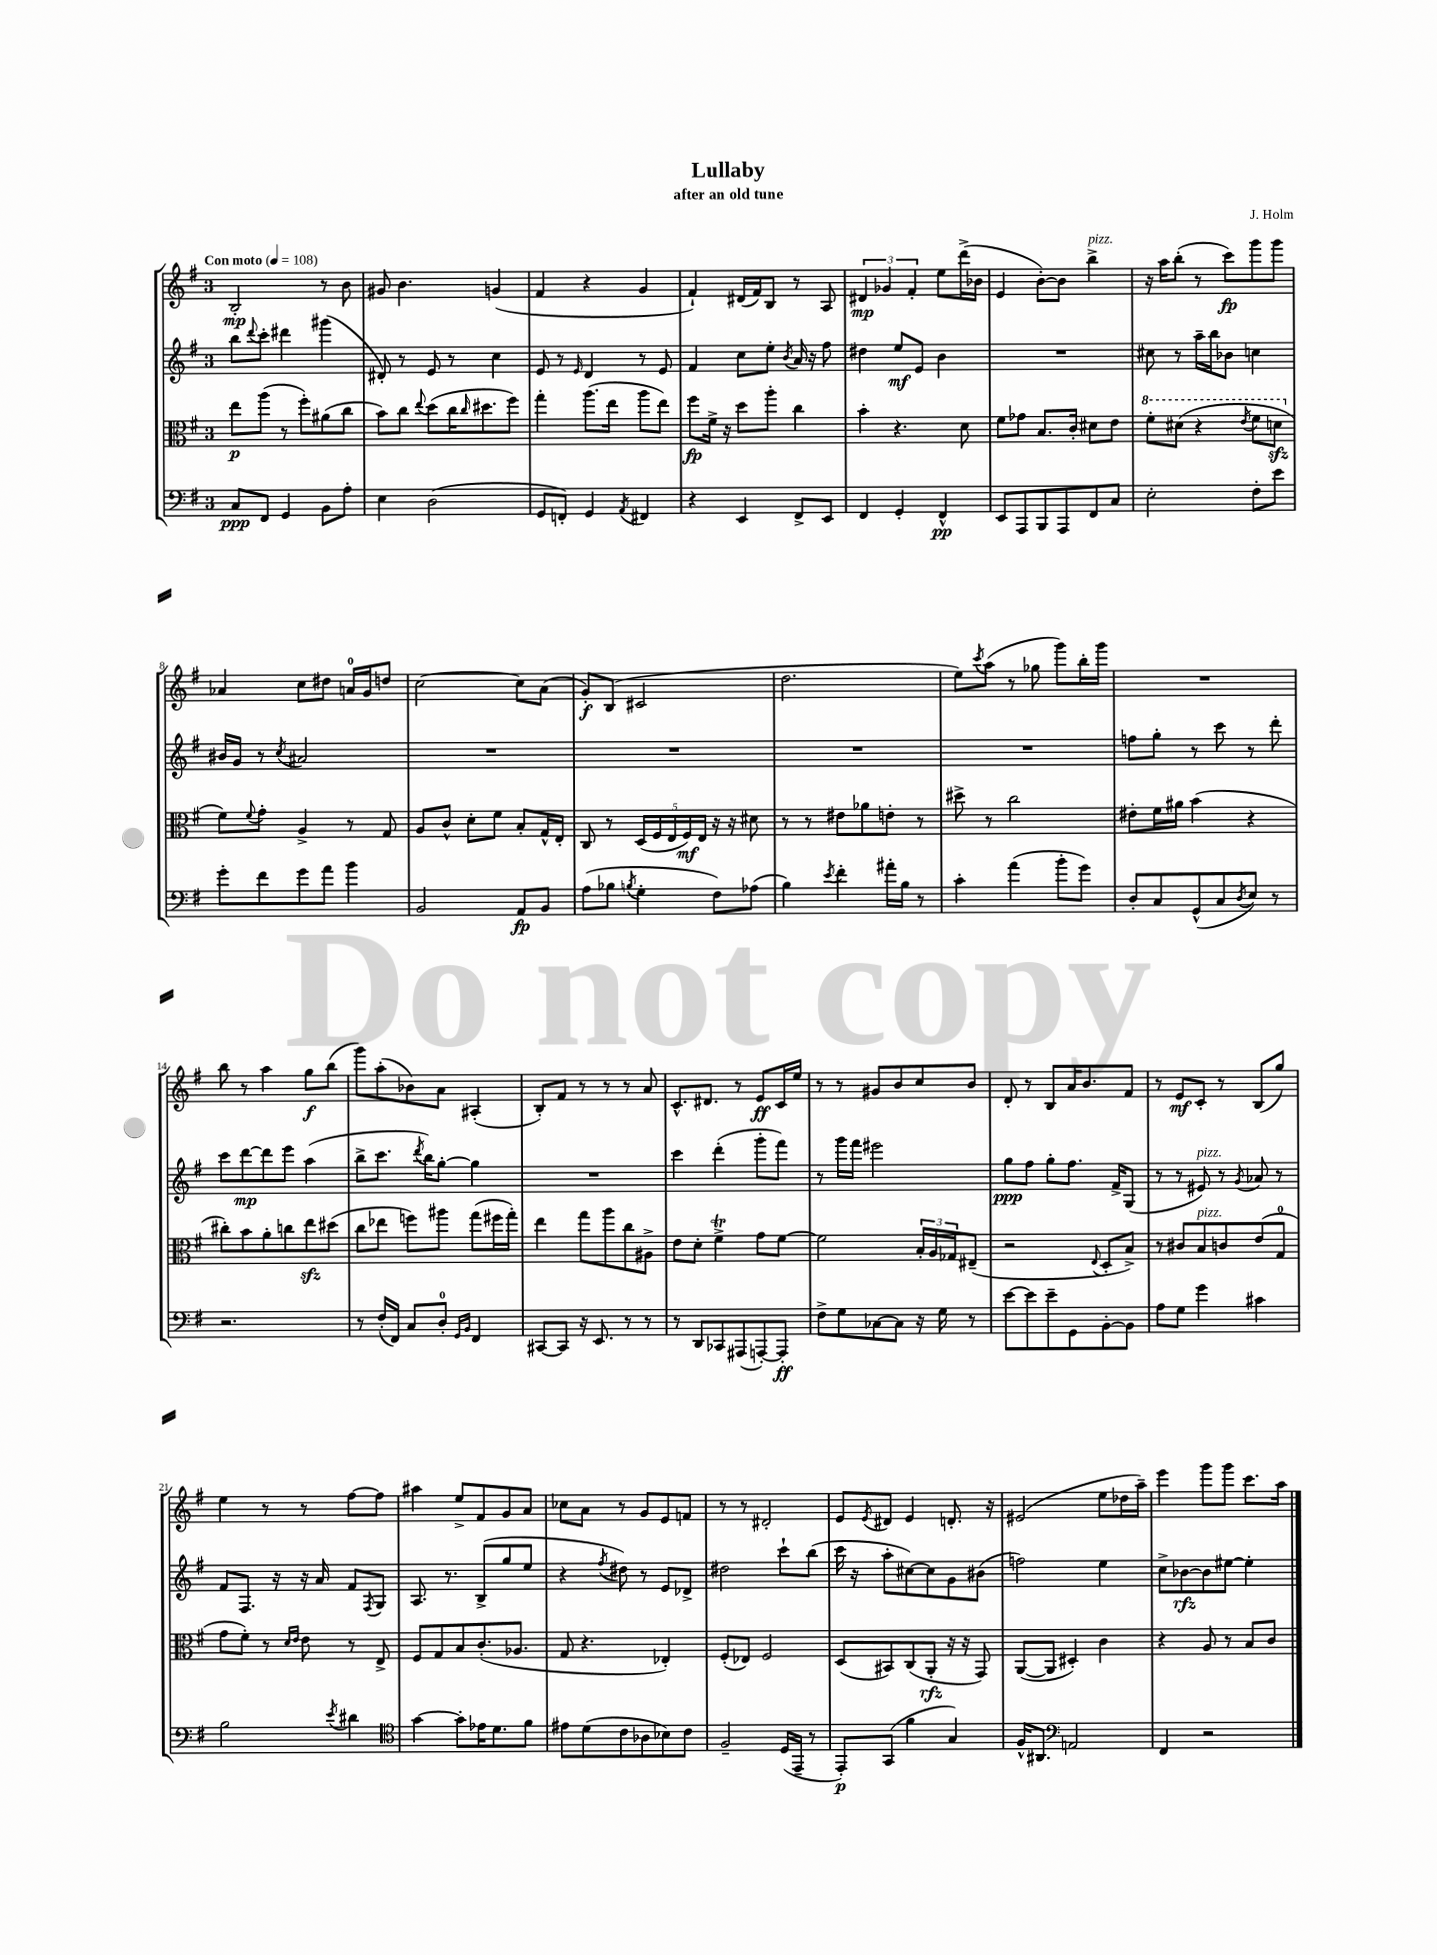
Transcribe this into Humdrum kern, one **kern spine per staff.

**kern	**kern	**kern	**kern
*staff4	*staff3	*staff2	*staff1
*clefF4	*clefC3	*clefG2	*clefG2
*k[f#]	*k[f#]	*k[f#]	*k[f#]
*M3/4	*M3/4	*M3/4	*M3/4
*MM108	*MM108	*MM108	*MM108
8C/L	8ee\L	8bb\L	2B'/
.	.	8qqddd/	.
8FF#/J	(8aa\J	8ccc'\J	.
4GG/	8r	4ddd#\	.
.	8ff#'\L)	.	.
8BB\L	(8a#\	(4ggg#\	8r
8A'\J	8cc\J	.	8b\
=	=	=	=
4E\	8b\L)	8d#'/)	8g#/
.	8cc\J	8r	4.b\
.	8qqee/	.	.
(2D\	(8dd\L	8e/	.
.	16cc\K	8r	.
.	16qqcc/	.	.
.	8.dd#\	.	.
.	.	4cc\	(4g/
.	8ff#\J)	.	.
=	=	=	=
8GG/L	4gg'\	8e/	4f#/
8FF'/J)	.	8r	.
.	.	16qqe/	.
4GG/	(8.aa\L	4d/	4r
.	16ee\Jk	.	.
8qAA/	.	.	.
4FF#/	8aa\L	8r	4g/
.	8ee\J)	8e/	.
=	=	=	=
4r	8ff#\L	4f#/	4f#`/)
.	16f#^\Jk	.	.
.	16r	.	.
4EE/	8dd\L	8cc\L	(16d#/LL
.	.	.	16f#/J)
.	8aa'\J	8ee'\J	8B/J
.	.	8qb/	.
8FF#^/L	4cc\	16a/	8r
.	.	16r	.
8EE/J	.	8ff#\	8A/
=	=	=	=
4FF#/	4b'\	4dd#\	6d#/
.	.	.	6g-/
4GG'/	4.r	8ee/L	.
.	.	.	6f#'/
.	.	8e/J	.
4FF#^^/	.	4b\	8ee\L
.	8d\	.	(16ddd^\L
.	.	.	16b-\JJ
=	=	=	=
8EE/L	8f#\L	2.r	4e/
8AAA/	8g-\J	.	.
8BBB/	8.B/L	.	[8b'\L)
8AAA/	.	.	8b\]J
.	16c'/Jk	.	.
8FF#/	8d#\L	.	4bb^\
8C/J	8e\J	.	.
=	=	=	=
2E'\	8ff#'\L	8cc#\	16r
.	.	.	16aa\LK
.	(8dd#\J	8r	(8bb'\J
.	4r	16aa~\LL	8r
.	.	16bb\J	.
.	.	8b-\J	8ccc\L)
.	8qee/	.	.
8F#'\L	8ff#\L	4cc\	8ggg\
8e\J	8dd\J	.	8ggg\J
=	=	=	=
8g'\L	8f#\L)	16b#/LL	4a-/
.	.	16g/JJ	.
.	8qqf#/	.	.
8f#\	8g'\J	8r	.
.	.	8qcc/	.
8g\	4A^/	2a#/	8cc\L
8a\J	.	.	8dd#\J
4b\	8r	.	16a/LL
.	.	.	16g/J
.	8G/	.	8dd/J
=	=	=	=
2BB/	8A/L	2.r	[2cc\
.	8c^^/J	.	.
.	8d'\L	.	.
.	8f#\J	.	.
8AA/L	8B'/L	.	8cc\]L
8BB/J	16G^^/L	.	(8a\J
.	16E'/JJ	.	.
=	=	=	=
(8A\L	8C/	2.r	8g'/L)
8B-\J	8r	.	(8B/J
8qB/	.	.	.
4G'\	(20D/LL	.	2c#/
.	20F#/	.	.
.	20E/	.	.
.	20F#/)	.	.
.	20E/JJ	.	.
8F#\L)	16r	.	.
.	16r	.	.
(8A-\J	8d#\	.	.
=	=	=	=
4B\)	8r	2.r	2.dd\
.	8r	.	.
8qe/	.	.	.
4f#'\	8e#\L	.	.
.	8a-\	.	.
16a#'\LL	8e'\J	.	.
16B\JJ	.	.	.
8r	8r	.	.
=	=	=	=
4c'\	8dd#^\	2.r	8ee\L)
.	.	.	8qccc/
.	8r	.	(8aa\J
(4a\	2cc\	.	8r
.	.	.	8gg-\
8b'\L	.	.	8ggg\L)
8g\J)	.	.	16bb'\L
.	.	.	16ggg\JJ
=	=	=	=
8D'/L	8e#'\L	8ff\L	2.r
8C/	16f#\L	8gg'\J	.
.	16a#\JJ	.	.
(8GG^^/	(4b\	8r	.
8C/	.	8ccc\	.
8qD/	.	.	.
8E/J)	4r	8r	.
8r	.	8ddd'\	.
=	=	=	=
2.r	8cc#'\L)	8ccc\L	8bb\
.	8b\	[8ddd\	8r
.	8a'\	8ddd\]	4aa\
.	8cc\	8eee\J	.
.	8ee\	(4aa\	8gg\L
.	(8dd#\J	.	(8bb\J
=	=	=	=
8r	8cc\L	8bb^\L	8ggg\L)
(16F#'/LL	8ee-\J	8.ccc\J	(8aa'\
16FF#/JJ)	.	.	.
8C/L	8ff\L)	.	8b-\)
.	.	8qddd/	.
.	.	16bb\LK)	.
8D'/J	8aa#\J	[8gg'\J	8a\J
16qqGG/LL	.	.	.
16qqBB/JJ	.	.	.
4FF#/	(8gg\L	4gg\]	(4A#'/
.	16ff#\L	.	.
.	16gg'\JJ)	.	.
=	=	=	=
[8CC#/L	4ee\	2.r	8B'/L)
8CC#/]J	.	.	8f#/J
16r	8gg\L	.	8r
8.EE/	.	.	.
.	8aa\	.	8r
8r	8cc\	.	8r
8r	8A#^\J	.	8a/
=	=	=	=
8r	8e\L	4ccc\	8.c^^/L
8DD/L	8d'\J	.	.
.	.	.	8.d#/J
8CC-/	4f#^\	(4ddd'\	.
(8AAA#/	.	.	8r
[8AAA'/)	8g\L	8ggg'\L	8e/L
8AAA'/]J	[8f#\J	8fff#\J)	16c/L
.	.	.	16ee/JJ
=	=	=	=
8F#^\L	2f#\]	8r	8r
8G\	.	16ggg\LL	8r
.	.	16fff#\JJ	.
[8C-\	.	2eee#\	8g#/L
8C-\]J	.	.	8b/
16r	24B'/LL	.	8cc/
.	24A/	.	.
16G\	.	.	.
.	24G-/J	.	.
8r	(8E#~/J	.	8b/J
=	=	=	=
[8e\L	2r	8gg\L	8d'/
8e\]	.	8ff#\J	8r
8e~\	.	8gg'\L	8B/L
8GG\	.	8.ff#\J	16a/K
.	.	.	8.b/
.	8qqE/	.	.
[8BB'\	8D'/L	.	.
.	.	16f#^/LK	.
8BB\]J	8B^/J)	(8G/J	8f#/J
=	=	=	=
8A\L	8r	8r	8r
8G\J	8c#/L	8r	8e/L
4g\	8B/	8e#/)	8c'/J
.	8c/	8r	8r
.	.	8qg/	.
4c#\	(8e/	8a-/	(8B/L
.	8G/J	8r	8gg/J)
=	=	=	=
2B\	8g\L	8f#/L	4ee\
.	8f#'\J)	8.F#/J	.
.	8r	.	8r
.	.	16r	.
.	16qqd/LL	.	.
.	16qqe/JJ	.	.
.	8e\	16r	8r
.	.	16a/	.
8qe/	.	.	.
4d#\	8r	8f#/L	[8ff#\L
.	.	8qF#/	.
.	8E^/	8G/J	8ff#\]J
=	=	=	=
*clefC4	*	*	*
[4g\	8F#/L	8.A/	4aa#\
.	8G/	.	.
.	.	8.r	.
8g'\]L	8B/	.	8ee^/L
16e-\K	(8.c'/	(8B^/L	8f#/
8.d\	.	.	.
.	.	8gg/	8g/
.	8.A-/J	.	.
8f#\J	.	8ee/J	8a/J
=	=	=	=
8e#\L	8G/	4r	8cc-\L
(8d\	4.r	.	8a\J
.	.	8qff#/	.
8c\	.	8dd#\)	8r
8A-\	.	8r	8g/L
8B-\)	4E-'/)	8e/L	8e/
8c\J	.	8d-^/J	8f/J
=	=	=	=
2F#~/	(8F#'/L	2dd#\	8r
.	8E-/J)	.	8r
.	2F#/	.	2d#'/
(16D/LL	.	8ccc`\L	.
16EE~/JJ	.	.	.
8r	.	(8bb\J	.
=	=	=	=
8EE'/L)	(8D/L	16ccc\	8e/L
.	.	16r	.
.	.	.	8qe/
(8GG/J	8BB#/)	8aa'\L	8d#/J
4f#\	(8C/	[8cc#\)	4e/
.	8AA'/J	8cc#\]	.
4G/)	16r	8g\	8.d'/
.	16r	.	.
.	8GG/)	(8b#\J	.
.	.	.	16r
=	=	=	=
16F#^^/LK	([8AA/L	2ff\)	(2e#/
8.AA#/J	.	.	.
.	8AA/]J	.	.
*clefF4	*	*	*
2AA/	4D#'/)	.	.
.	4c\	4ee\	8ee\L
.	.	.	16dd-\L
.	.	.	16aa~\JJ)
=	=	=	=
4FF#/	4r	8cc^\L	4eee\
.	.	[8b-\	.
2r	8A/	8b-\]	8ggg\L
.	8r	[8ee#\J	8ggg\J
.	8B/L	4ee#'\]	8.ccc\L
.	8c/J	.	.
.	.	.	16aa\Jk
==	==	==	==
*-	*-	*-	*-
